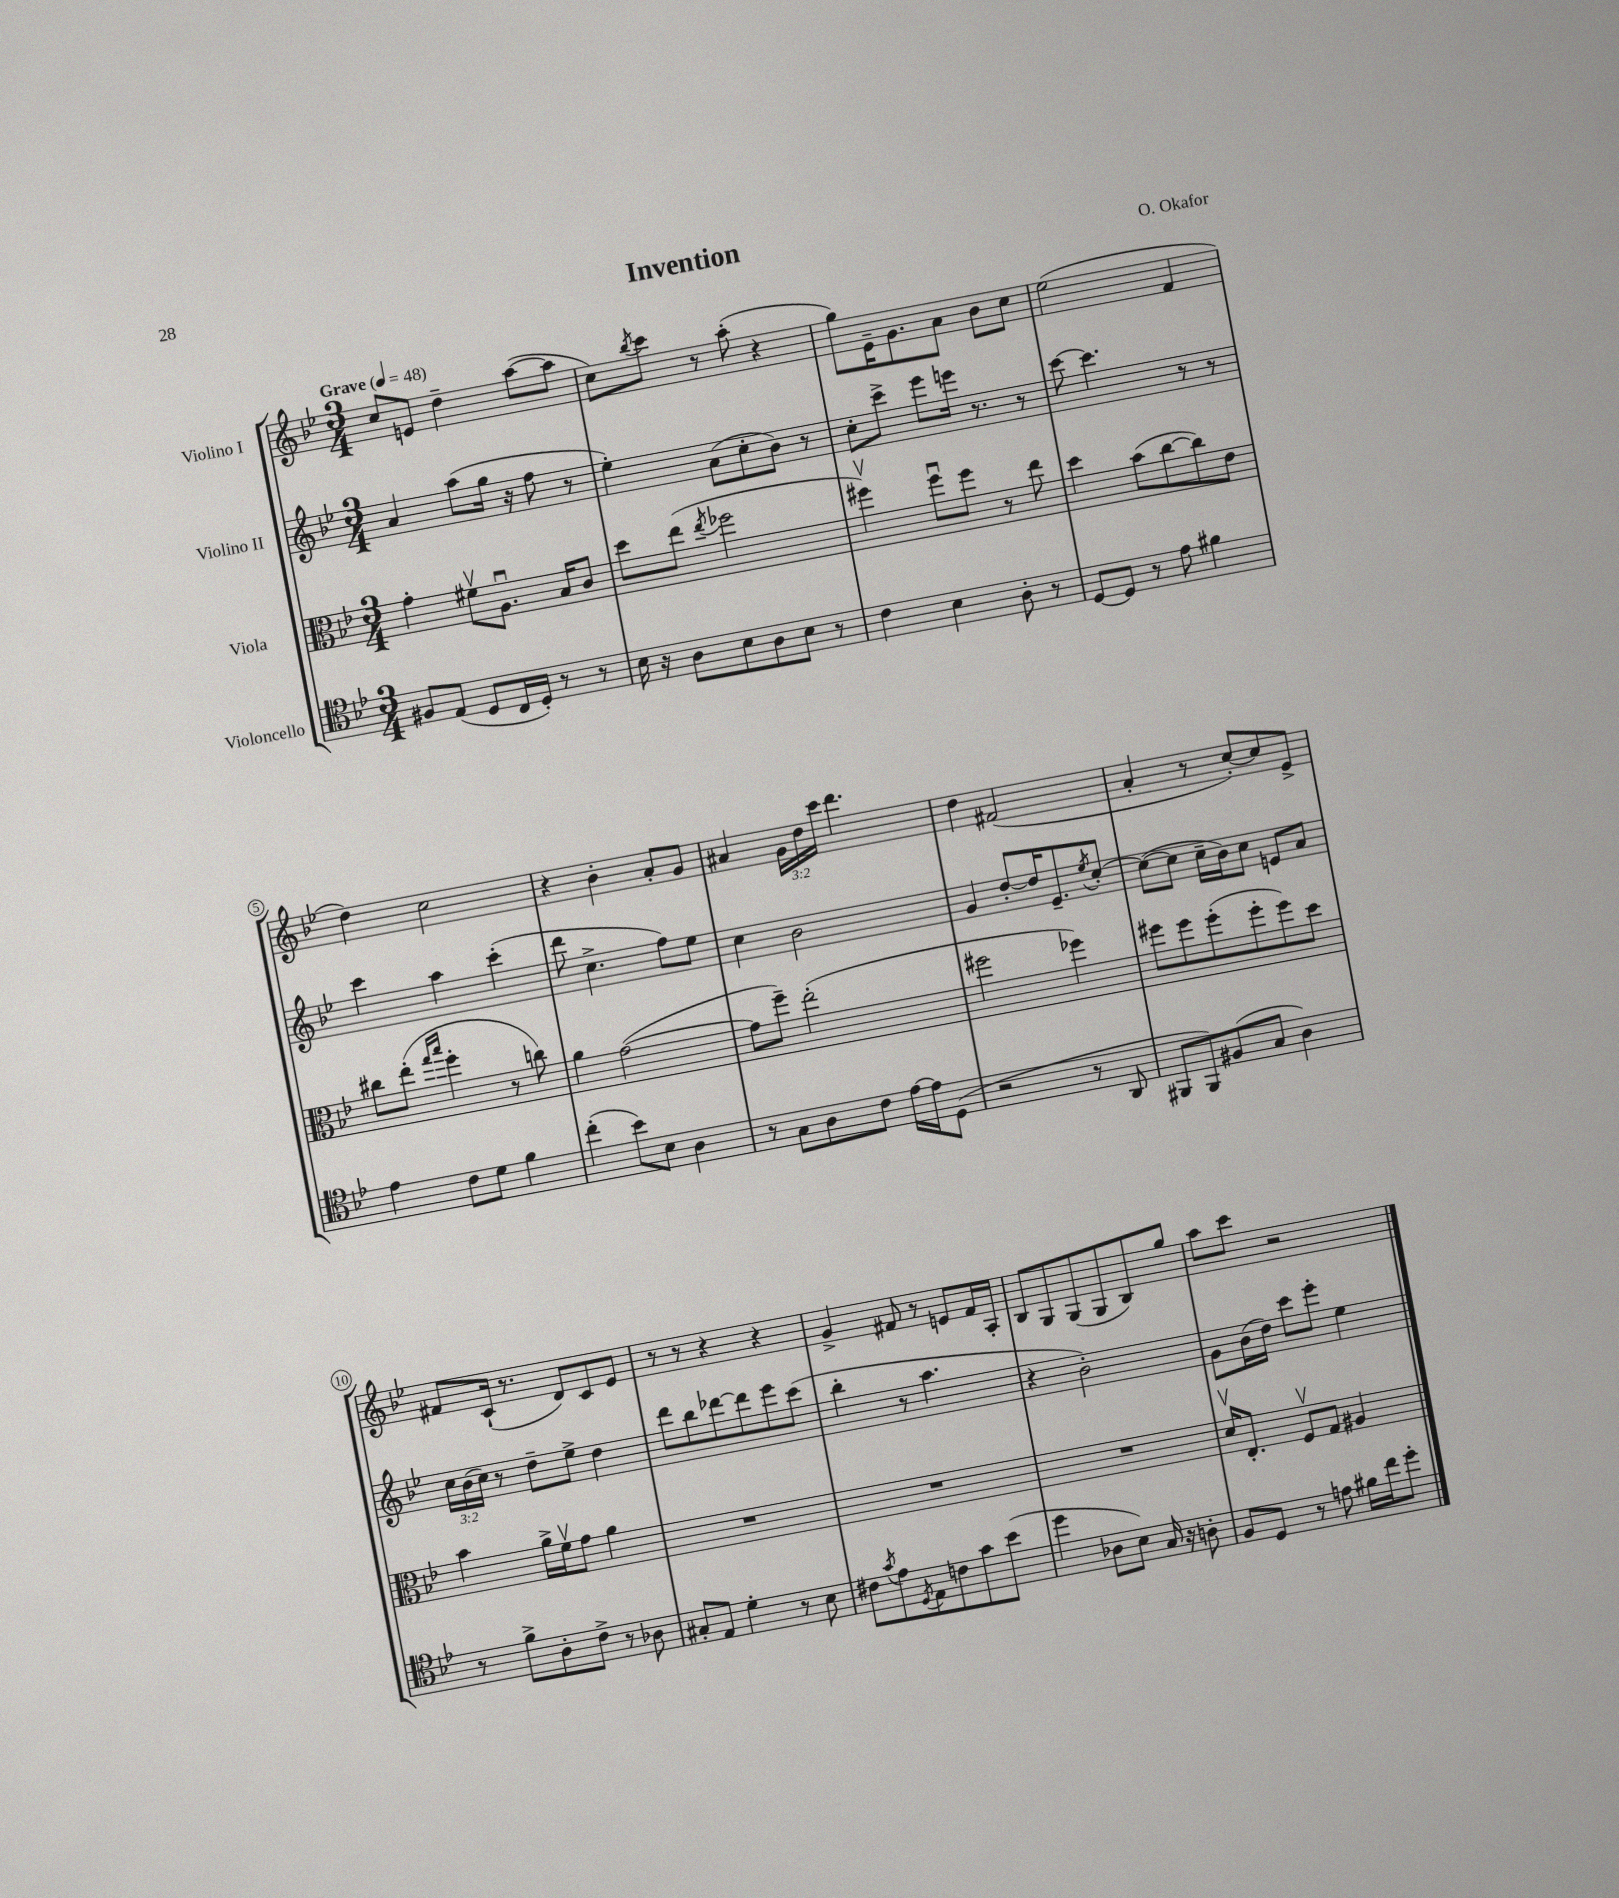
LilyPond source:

\header { title = "Invention" composer = "O. Okafor" }
<<
\new StaffGroup <<
\new Staff = "s0" \with { instrumentName = "Violino I" } {
    \clef treble \key bes \major \numericTimeSignature \time 3/4 \override Staff.TupletNumber.text = #tuplet-number::calc-fraction-text \tempo "Grave" 4 = 48
    c''8 e'8 d''4-- a''8~( a''8 |
    c''8) \acciaccatura { bes''8 } c'''8 r8 a''8-.( r4 |
    g''8) ees'16-- g'8. a'8 bes'8 c''8 |
    ees''2( f'4 |
    d''4) c''2 |
    r4 bes'4-. a'8-. g'8 |
    ais'4 \tuplet 3/2 { g'16 d''16 c'''16 } d'''4. |
    d''4 fis'2( |
    a'4-. r8 c''8~-.) c''8 ees'8-> |
    fis'8 c'16-!( r8. d'8) c'8 ees'8 |
    r8 r8 r4 r4 |
    g'4-> fis'8 r8 e'8 fis'16 a16-. |
    bes8 g8 g8( g8 bes8) g''8 |
    a''8 c'''8 r2 \bar "|." |
}
\new Staff = "s1" \with { instrumentName = "Violino II" } {
    \clef treble \key bes \major \numericTimeSignature \time 3/4 \override Staff.TupletNumber.text = #tuplet-number::calc-fraction-text
    a'4 a''8( g''16 r16 f''8 r8 |
    ees''4-.) a'8( c''8-. bes'8) r8 |
    c''8-. c'''8-> ees'''8 e'''16 r8. r8 |
    c'''8~ c'''4. r8 r8 |
    c'''4 a''4 c'''4-.( |
    d'''8 c''4.-> f''8) ees''8 |
    c''4 bes'2 |
    g'4 d''8~-. d''16 ees'8.-- \acciaccatura { ees''8 } c''8~-. |
    c''8~( c''8 c''16-- bes'16) c''8 e'8 a'8 |
    \tuplet 3/2 { c''16 bes'16( c''16) } r8 d''8-- ees''8-> d''4 |
    d'''8 bes''8 des'''8~ des'''8 ees'''8 c'''8( |
    bes''4-. r8 a''4. |
    r4 bes'2-.) |
    g'8 bes'16( d''16) c'''8 ees'''8-. ees''4 \bar "|." |
}
\new Staff = "s2" \with { instrumentName = "Viola" } {
    \clef alto \key bes \major \numericTimeSignature \time 3/4
    g'4-. fis'8\upbow a8.\downbow bes16 c'8 |
    d''8 ees''8( \acciaccatura { ees''8 } fes''2 |
    fis''4\upbow) fis''8\downbow fis''8 r8 ees''8 |
    d''4 bes'8( c''8~ c''8) ees'8 |
    cis''8 ees''8-.( \grace { g''16 bes''16 } f''4-. r8 c''8) |
    a'4 g'2~( |
    g'8 f''8--) ees''2-.( |
    fis''2 fes''4) |
    fis''8 fis''8 fis''8-.( fis''8-. fis''8) d''8 |
    bes'4 a'16-> f'16\upbow g'8 a'4 |
    R2. |
    R2. |
    R2. |
    d'16\upbow ees8.-. f8\upbow g8 ais4 \bar "|." |
}
\new Staff = "s3" \with { instrumentName = "Violoncello" } {
    \clef tenor \key bes \major \numericTimeSignature \time 3/4
    fis8 ees8( d8 c16 d16-.) r8 r8 |
    bes16 r16 a8 bes8 a8 bes8 r8 |
    c'4 bes4 a8-. r8 |
    d8~ d8 r8 ees'8 fis'4 |
    ees'4 c'8 d'8 f'4 |
    c''4-.( bes'8) bes8 a4 |
    r8 g8 a8 c'8 ees'16~ ees'16 d8( |
    r2 r8 a,8 |
    fis,8 fis,8) fis8( g8 a4) |
    r8 f'8-> a8-. c'8-> r8 aes8 |
    gis8-. ees8 d'4-. r8 bes8 |
    cis'8 \acciaccatura { g'8 } ees'8 \acciaccatura { d8 } ees8 c'8 g'8 bes'8( |
    d''4 aes8 bes8) g16 r16 a8-. |
    f8 d8 r8 e'8 fis'16 c''16 d''8-. \bar "|." |
}
>>
>>
\layout { \context { \Score \override BarNumber.stencil = #(make-stencil-circler 0.1 0.3 ly:text-interface::print) } }
